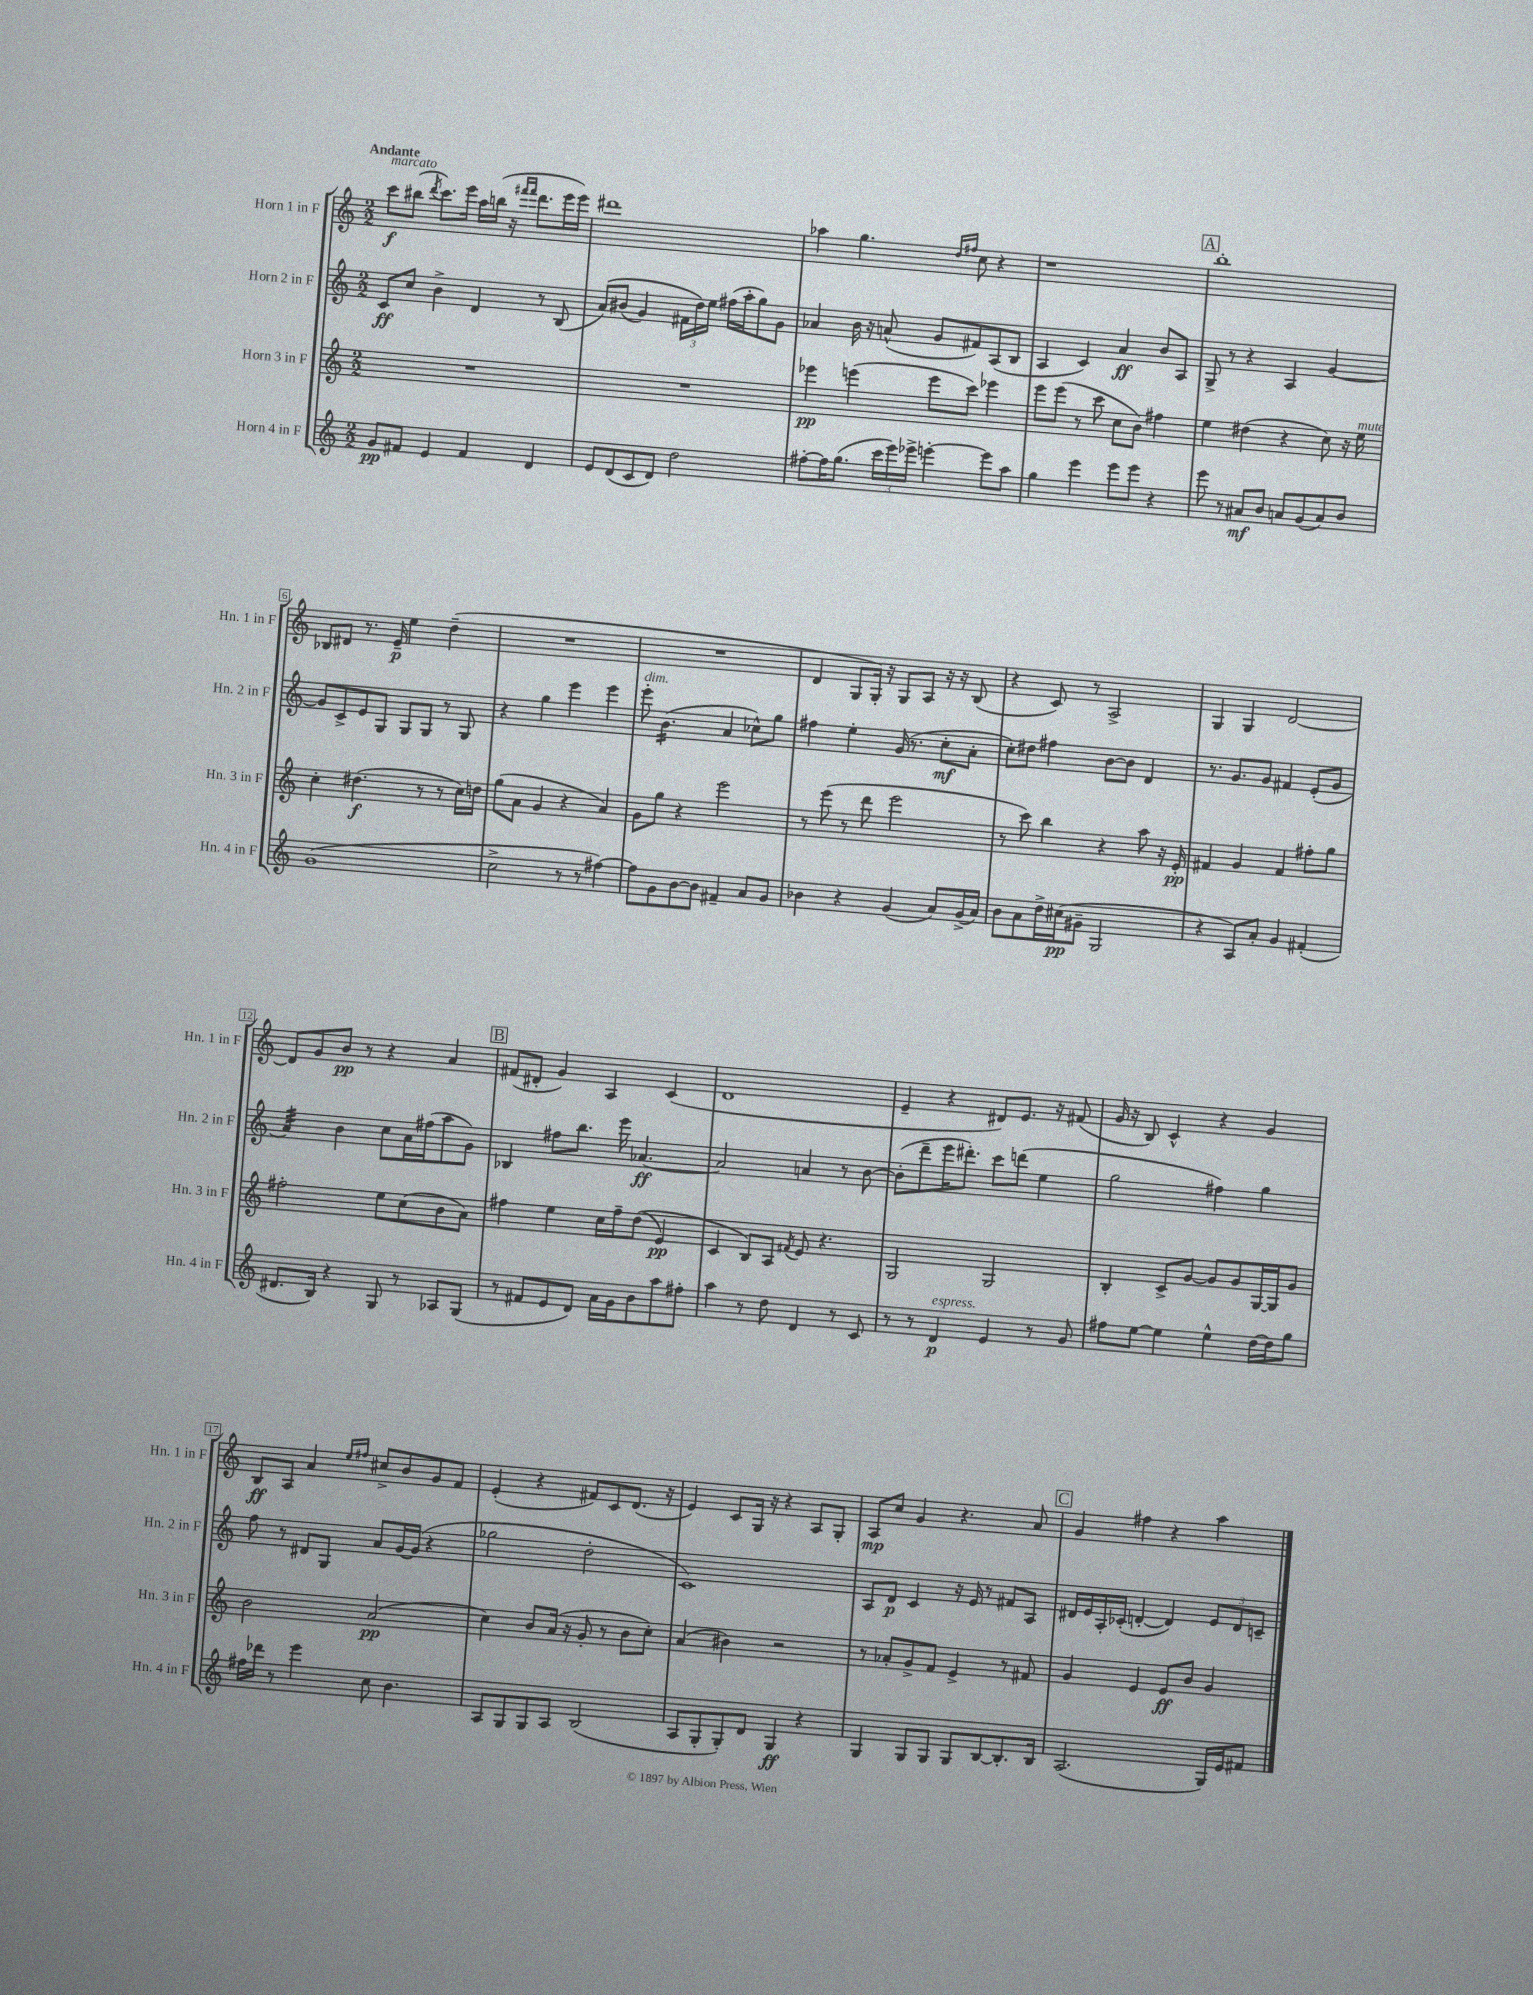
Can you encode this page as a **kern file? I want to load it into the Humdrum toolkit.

**kern	**kern	**kern	**kern
*staff4	*staff3	*staff2	*staff1
*clefG2	*clefG2	*clefG2	*clefG2
*k[]	*k[]	*k[]	*k[]
*M2/2	*M2/2	*M2/2	*M2/2
8g	1r	8c	8ccc
8f#	.	8cc	(8bb#
.	.	.	8qddd
4e	.	4b^	8.ccc)
.	.	.	16eee
4f#	.	4d	16aa
.	.	.	(16bb
.	.	.	16r
.	.	.	16qqfff#
.	.	.	16qqfff#
.	.	.	8.ddd
4d	.	8r	.
.	.	(8B	16eee
.	.	.	16eee)
=	=	=	=
8e	1r	&(8a)	1ddd#
(8d	.	(8b#	.
8c	.	4g)	.
8d)	.	.	.
2dd	.	24f#	.
.	.	24dd&)	.
.	.	24ee	.
.	.	(16ff#	.
.	.	16aa'	.
.	.	8gg)	.
.	.	8g	.
=	=	=	=
[8ff#'	4eee-	4a-	4aa-
16ff#]	.	.	.
(8.gg	.	.	.
.	(4eee	16b	4.gg
.	.	16r	.
24ccc	.	(8a^^	.
24eee)	.	.	.
24eee-^	.	.	.
[4eee'	8eee	8g	.
.	.	.	16qqdd
.	.	.	16qqff#
.	8ccc)	8f#)	8cc
8eee]	4eee-	(8A	4r
8aa	.	8B	.
=	=	=	=
4gg	8eee	4A	1r
.	(8eee	.	.
4eee	8r	4c)	.
.	8ccc	.	.
8eee	8cc	4a	.
8eee	8b)	.	.
4r	4ff#	8b	.
.	.	8A	.
=	=	=	=
8eee	4ee	8G^	1bb'
8r	.	8r	.
8a#	(4dd#	4r	.
8b	.	.	.
8a	4r	4A	.
(8g	.	.	.
8a)	8cc)	[4g	.
8b	16r	.	.
.	16ee	.	.
=	=	=	=
(1g	4cc'	8g]	8B-
.	.	8c^	8d#
.	(4.dd#	8e	8.r
.	.	8G	.
.	.	.	16e~
.	.	8G	4ee
.	8r	8G	.
.	8r	8r	(4dd~
.	16cc)	8G	.
.	16dd	.	.
=	=	=	=
2cc^	(8gg	4r	1r
.	8a	.	.
.	4g	4gg	.
8r	4r	4eee	.
8r	.	.	.
[4ff#)	4a)	4eee	.
=	=	=	=
8ff#]	8g	8eee'	1r
8g	8gg	(4.b	.
[8b	4r	.	.
8b]	.	.	.
4f#~	2eee	4a	.
8a	.	8cc-^^)	.
8g	.	8gg	.
=	=	=	=
4b-	8r	4ff#	4d
.	(8eee	.	.
4r	8r	4ee'	8G
.	8ddd	.	16G')
.	.	.	16r
(4g	2eee	(16g	8G
.	.	8.r	.
.	.	.	8A
8a)	.	8cc'	16r
.	.	.	16r
(16g^	.	8a'	(8B
16a)	.	.	.
=	=	=	=
8b	8r	8cc')	4r
8a	8ccc)	8dd#	.
16dd^	4bb	4ff#	8c)
(16cc#	.	.	.
8g#~	.	.	8r
2G	4r	[8b	2A^
.	.	8b]	.
.	8aa	4d	.
.	16r	.	.
.	16e'	.	.
=	=	=	=
4r	4f#	8.r	4G
.	.	8.g	.
8A)	4g	.	4G
8a'	.	8g	.
4g	4f#	4f#	[2d
(4f#'	8ff#'	(8e'	.
.	8gg	8g	.
=	=	=	=
8.d#	2ff#'	4a)	8d]
.	.	.	8g
16B)	.	.	.
4r	.	4b	8b
.	.	.	8r
8G	8ee	8cc	4r
8r	(8cc	16a	.
.	.	(16ff#	.
8A-	8b	8aa	4a
(8G	8a)	8g)	.
=	=	=	=
8r	4ff#	4B-	(8f#
8f#	.	.	8d#'
8e	4ee	8ff#	4g)
8d)	.	8.bb	.
16a	16cc	.	4A
16g	16ff#~	16eee	.
8b	&((8dd	[4.a-	.
8aa	4e)	.	(4c
8ff#'	.	.	.
=	=	=	=
4aa	4c	2a-]	1d
8r	8B&)	.	.
8dd	8A	.	.
.	8qf#	.	.
4d	8e	4a	.
.	4.r	.	.
8r	.	8r	.
8c	.	[8b	.
=	=	=	=
8r	2G	(8b']	4e~
8r	.	8ddd~	.
4d	.	16eee	4r
.	.	8.ddd#')	.
4e	2G	8ccc	8d#)
.	.	(8ddd	8.e
8r	.	4ee	.
.	.	.	16r
8g	.	.	(8f#
=	=	=	=
8ff#	4B'	2gg	16g
.	.	.	16r
[8ee	.	.	8B)
4ee]	8c^	.	4c^^
.	[8g	.	.
4ee^^	8g]	4ff#)	4r
.	8g	.	.
[16dd	[16G	4gg	4g
16dd]	16G]	.	.
8gg	8g	.	.
=	=	=	=
16ff#	2b	8ff	8B
16ddd-	.	.	.
8r	.	8r	8A
4eee	.	8d#	4a
.	.	8G	.
.	.	.	16qqee
.	.	.	16qqff#
8cc	(2a	8a	8cc#^
4.b	.	[16g	8b
.	.	(16g]	.
.	.	4r	8g
.	.	.	8f
=	=	=	=
8A	4cc)	2gg-	(4e'
8G	.	.	.
8G	8b	.	4r
8A	(16a	.	.
.	16r	.	.
(2B	8g'	2dd'	8f#)
.	8r	.	8c
.	8b	.	(8.d
.	8cc')	.	.
.	.	.	16r
=	=	=	=
8A	(4a	1c)	4e)
8G'	.	.	.
8G')	4b#)	.	8c
8d	.	.	16G
.	.	.	16r
4G	2r	.	4r
4r	.	.	8A
.	.	.	8G'
=	=	=	=
4G	8r	8A	8A
.	8a-'	8d	8cc
8G	8g^	4c	4g
8G	8f	.	.
8G	4e^	16r	4.r
.	.	16e	.
[8B	.	8r	.
8.B']	8r	8f#	.
.	8f#	8A	8a
16B	.	.	.
=	=	=	=
(2.A	4g	16d#	4g
.	.	16e	.
.	.	16A'	.
.	.	(16c-'	.
.	4e	[4d'	4ff#
.	8e	4d])	4r
.	8b	.	.
16G)	4g	12e	4aa
16e	.	.	.
.	.	12d	.
8f#	.	.	.
.	.	12c~	.
==	==	==	==
*-	*-	*-	*-
